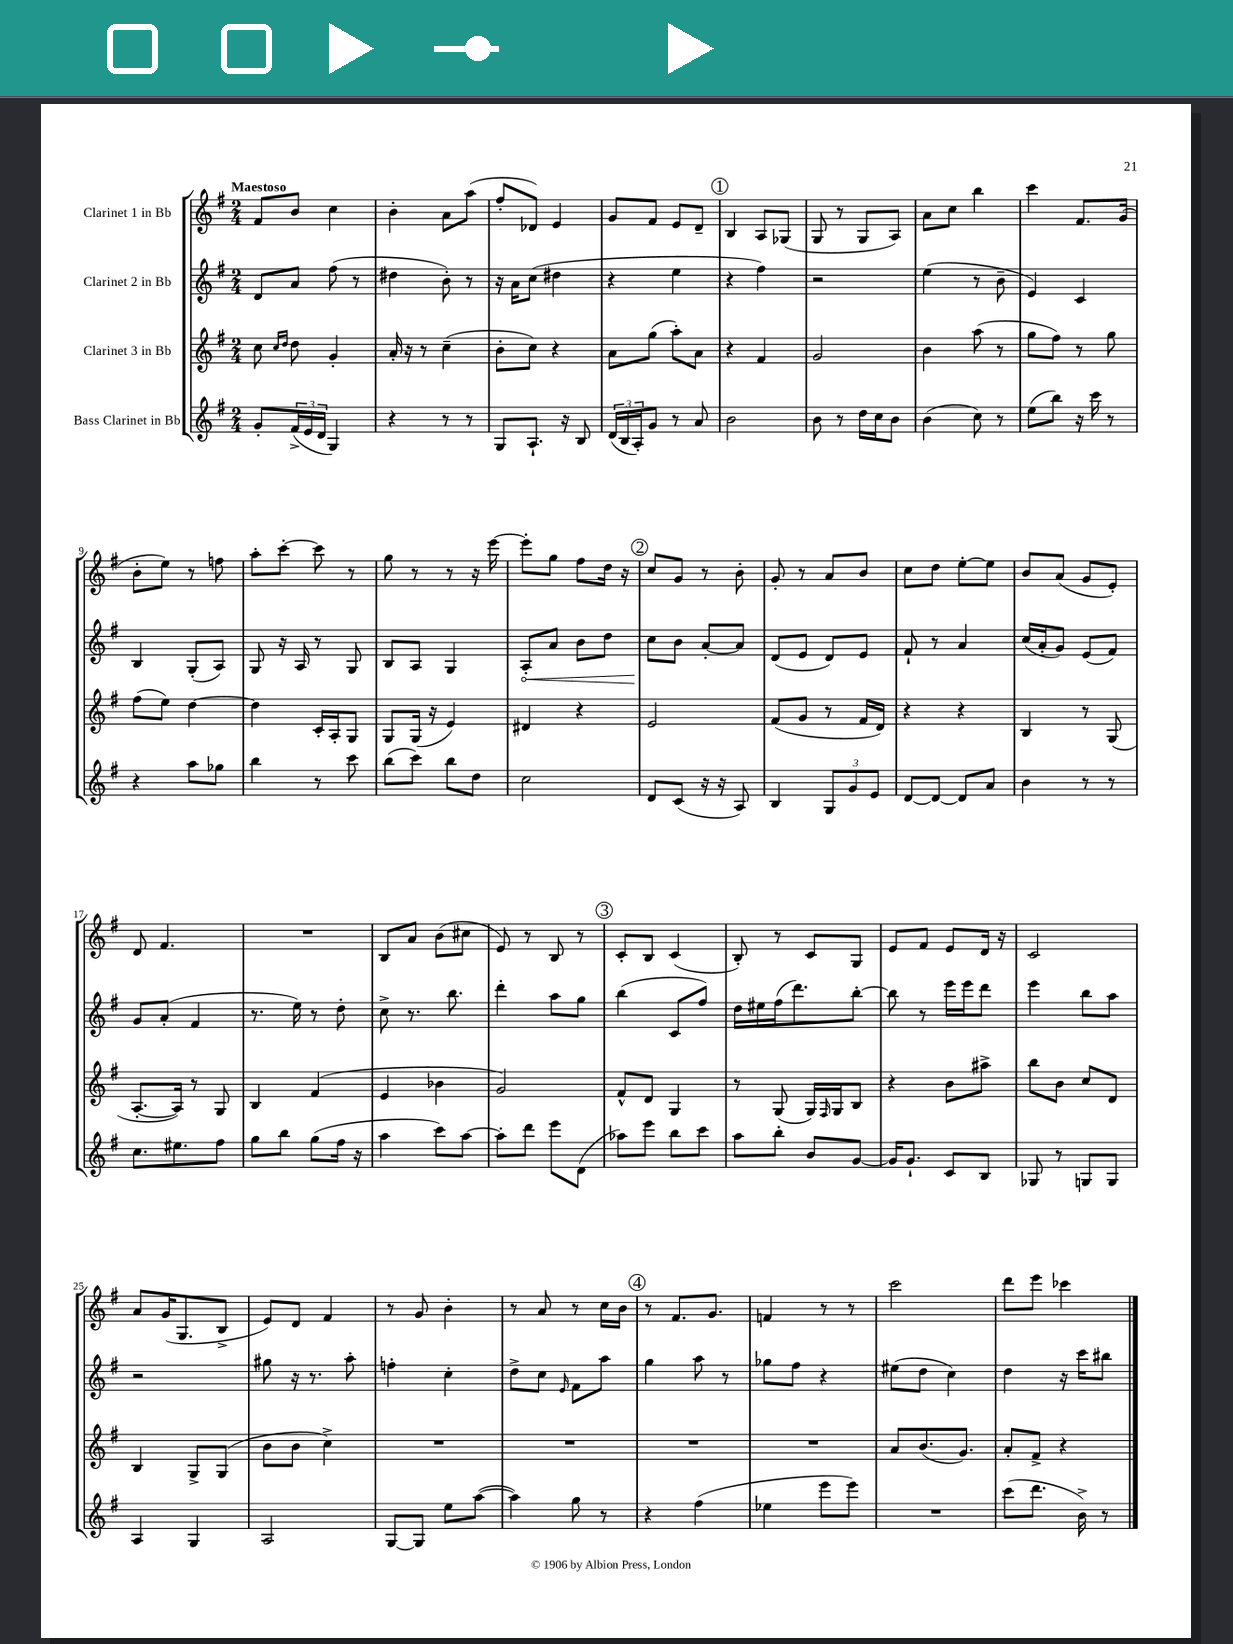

**kern	**kern	**kern	**kern
*staff4	*staff3	*staff2	*staff1
*clefG2	*clefG2	*clefG2	*clefG2
*k[f#]	*k[f#]	*k[f#]	*k[f#]
*M2/4	*M2/4	*M2/4	*M2/4
8g'	8cc	8d	8f#
.	16qqcc	.	.
.	16qqdd	.	.
(24f#^	8dd	8a	8b
24e	.	.	.
24d	.	.	.
4G)	4g'	(8ff#	4cc
.	.	8r	.
=	=	=	=
4r	16a'	4dd#	4b'
.	16r	.	.
.	8r	.	.
8r	(4cc~	8b')	8a
8r	.	8r	(8aa
=	=	=	=
8G	8b'	16r	8ff#'
.	.	16a	.
8.A`	8cc)	(8cc	8d-)
.	4r	4dd#	4e
16r	.	.	.
8B	.	.	.
=	=	=	=
(24d	8a	4r	8g
24B	.	.	.
24A')	.	.	.
8g	(8gg	.	8f#
8r	8aa')	4ee	8e
8a	8a	.	8d~
=	=	=	=
2b	4r	4r	4B
.	4f#	4ff#)	8A
.	.	.	(8G-
=	=	=	=
8b	2g	2r	8G
8r	.	.	8r
16dd	.	.	8G
16cc	.	.	.
8b	.	.	8A)
=	=	=	=
(4b	4b	(4ee	8a
.	.	.	8cc
8cc)	(8aa	8r	4bb
8r	8r	8b~	.
=	=	=	=
(8ee	8gg	4e)	4ccc
8bb)	8ff#)	.	.
16r	8r	4c	8.f#
16ccc	.	.	.
8r	8gg	.	.
.	.	.	(16g
=	=	=	=
4r	(8ff#	4B	8b'
.	8ee)	.	8ee)
8aa	[4dd	(8G'	8r
8gg-	.	8A)	8ff
=	=	=	=
4bb	4dd]	8G	8aa'
.	.	16r	[8ccc'
.	.	16A	.
8r	16c'	8r	8ccc]
.	16A'	.	.
8ccc	8G	8G	8r
=	=	=	=
(8bb	8G	8B	8gg
8ccc)	(16G	8A	8r
.	16r	.	.
8bb	4e)	4G	8r
8dd	.	.	16r
.	.	.	[16eee
=	=	=	=
2cc	4d#	8A'	8eee']
.	.	8a	8gg
.	4r	8b	8ff#
.	.	8dd	16dd
.	.	.	16r
=	=	=	=
8d	2e	8cc	8cc
(8c	.	8b	8g
16r	.	[8a'	8r
16r	.	.	.
8A)	.	8a]	8b'
=	=	=	=
4B	(8f#	(8d	8g'
.	8g	8e	8r
12G	8r	8d)	8a
12g	.	.	.
.	16f#	8e	8b
12e	.	.	.
.	16d)	.	.
=	=	=	=
[8d	4r	8f#`	8cc
8d_	.	8r	8dd
8d]	4r	4a	[8ee'
8a	.	.	8ee]
=	=	=	=
4b	4B	(16cc	8b
.	.	16a'	.
.	.	8g)	(8a
8r	8r	(8e	8g
8r	(8G	8f#)	8e')
=	=	=	=
8.cc	[8.A'	8g	8d
.	.	(8a'	4.f#
8.ee#	16A])	.	.
.	8r	4f#	.
8ff#	8G	.	.
=	=	=	=
8gg	4B	8.r	2r
8bb	.	.	.
.	.	16ee)	.
(8gg	(4f#	8r	.
16ff#	.	8dd'	.
16r	.	.	.
=	=	=	=
4aa	4e	8cc^	8B
.	.	8.r	8a
8ccc)	4b-	.	(8b
.	.	8.bb	.
[8aa	.	.	8cc#
=	=	=	=
8aa']	2g)	4ddd'	8e)
8ddd	.	.	8r
8eee	.	8aa	8B
(8d	.	8gg	8r
=	=	=	=
8aa-)	8f#^^	(4bb	8c'
8eee	8d	.	8B
8bb	4G	8c	(4c
8ccc	.	8ff#)	.
=	=	=	=
8aa	8r	16dd	8B')
.	.	16ee#	.
8bb'	(8G	(16ff#	8r
.	.	8.ddd)	.
8b	16G)	.	8c
.	16qqF#	.	.
.	16G	.	.
[8g	8B	[8bb'	8G
=	=	=	=
16g]	4r	8bb]	8e
8.g`	.	.	.
.	.	8r	8f#
8c	8b	16eee	8e
.	.	16eee	.
8B	8aa#^	8ddd	16d
.	.	.	16r
=	=	=	=
8G-	8bb	4eee	2c
8r	8b	.	.
8G	8cc	8bb	.
8G	8d	8aa	.
=	=	=	=
4A	4B	2r	8a
.	.	.	(16g
.	.	.	8.G
4G	8G^	.	.
.	(8G	.	8B^
=	=	=	=
2A	8b	8gg#	8e)
.	8b	16r	8d
.	.	8.r	.
.	4cc^)	.	4f#
.	.	8aa'	.
=	=	=	=
[8G	2r	4ff'	8r
8G]	.	.	8g
8ee	.	4cc'	4b'
([8aa	.	.	.
=	=	=	=
4aa])	2r	8dd^	8r
.	.	8cc	8a
.	.	16qqe	.
8gg	.	8f#	8r
8r	.	8aa	16cc
.	.	.	16b
=	=	=	=
4r	2r	4gg	8r
.	.	.	8.f#
(4ff#	.	8aa	.
.	.	.	8.g
.	.	8r	.
=	=	=	=
4ee-	2r	8gg-	4f
.	.	8ff#	.
8eee	.	4r	8r
8eee)	.	.	8r
=	=	=	=
2r	8a	(8ee#	2ccc
.	(8.b	8dd	.
.	.	4cc)	.
.	8.g)	.	.
=	=	=	=
(8ccc	8a'	4dd	8ddd
8.ddd	8f#^	.	8eee
.	4r	16r	4ccc-
16b^)	.	16ccc	.
8r	.	8bb#	.
==	==	==	==
*-	*-	*-	*-
